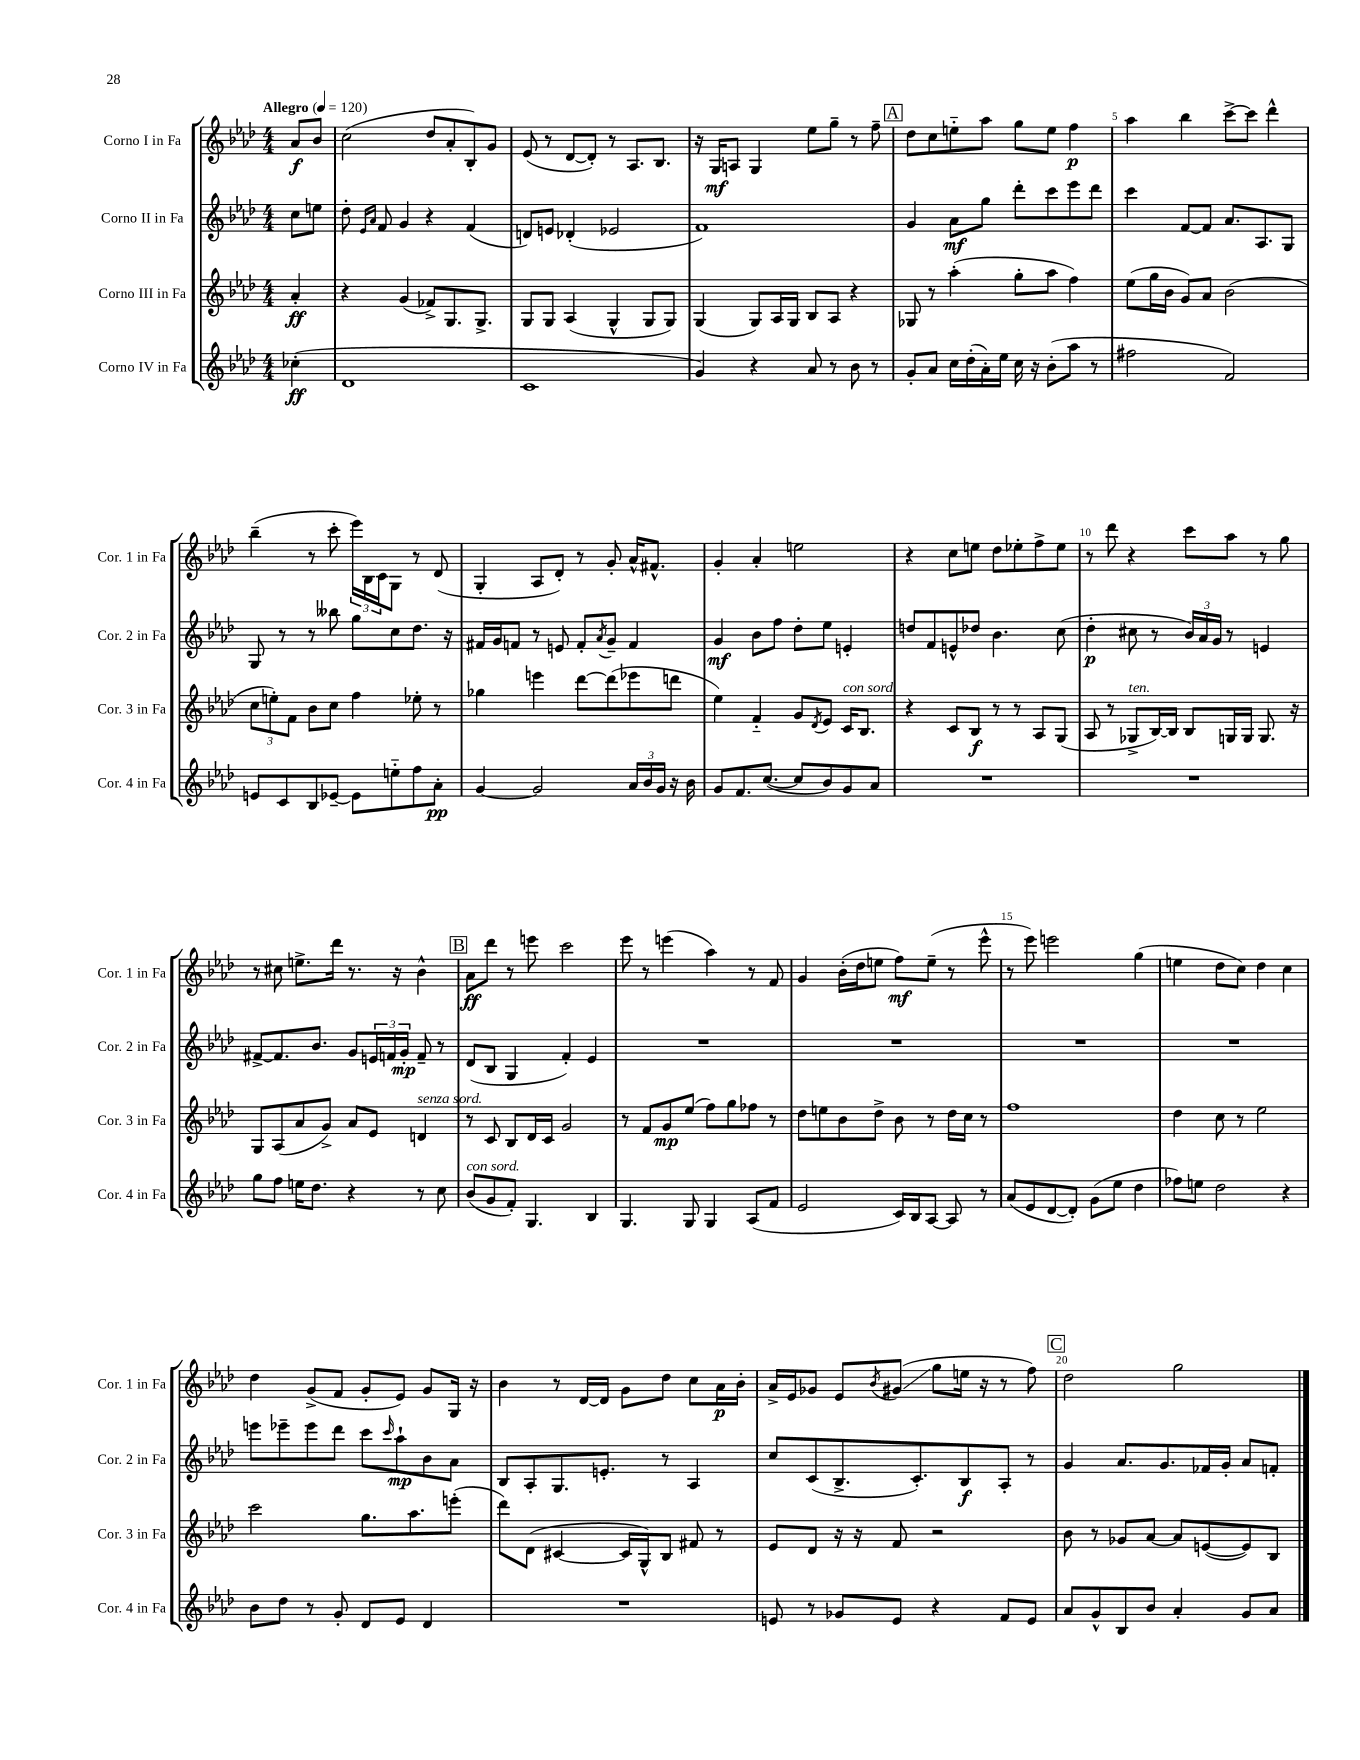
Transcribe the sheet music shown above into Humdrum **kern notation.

**kern	**kern	**kern	**kern
*staff4	*staff3	*staff2	*staff1
*clefG2	*clefG2	*clefG2	*clefG2
*k[b-e-a-d-]	*k[b-e-a-d-]	*k[b-e-a-d-]	*k[b-e-a-d-]
*M4/4	*M4/4	*M4/4	*M4/4
*MM120	*MM120	*MM120	*MM120
(4cc-'	4a-'	8cc	8a-
.	.	8ee	8b-
=	=	=	=
1d-	4r	8dd-'	(2cc
.	.	16qqe-	.
.	.	16qqa-	.
.	.	8f	.
.	(4g	4g	.
.	8f-^)	4r	8dd-
.	8.G	.	8a-'
.	.	(4f	8B-')
.	8.G^	.	.
.	.	.	8g
=	=	=	=
1c	8G	8d)	(8e-
.	8G	8e	8r
.	(4A-	(4d-'	[8d-
.	.	.	8d-'])
.	4G^^	2e-	8r
.	.	.	8.A-
.	8G	.	.
.	.	.	8.B-
.	8G)	.	.
=	=	=	=
4g)	(4G	1f)	16r
.	.	.	16G
.	.	.	8A
4r	8G)	.	4G
.	16A-	.	.
.	16G	.	.
8a-	8B-	.	8ee-
8r	8A-	.	8gg~
8b-	4r	.	8r
8r	.	.	8ff~
=	=	=	=
8g'	8G-	4g	8dd-
8a-	8r	.	8cc
16cc	(4aa-'	8a-	8ee'~
(16dd-'	.	.	.
16a-')	.	8gg	8aa-
16ee-	.	.	.
16cc	8gg'	8ddd-'	8gg
16r	.	.	.
(8b-'	8aa-	8ccc	8ee
8aa-	4ff)	8eee-	4ff
8r	.	8ddd-	.
=	=	=	=
2ff#	(8ee-	4ccc	4aa-
.	16gg	.	.
.	16b-	.	.
.	8g)	[8f	4bb-
.	8a-	8f]	.
2f)	(2b-	8.a-	[8ccc^
.	.	.	8ccc]
.	.	8.A-	.
.	.	.	4ddd-^^
.	.	8G	.
=	=	=	=
8e	12cc	8G	(4bb-~
.	12ee')	.	.
8c	.	8r	.
.	12f	.	.
8B-	8b-	8r	8r
[8e-~	8cc	8bb--	8ccc'
8e-]	4ff	8gg	24eee-)
.	.	.	24B-
.	.	.	24c
8ee'~	.	8cc	8G
8ff	8ee-'	8.dd-	8r
8a-'	8r	.	(8d-
.	.	16r	.
=	=	=	=
[4g	4gg-	16f#	4G'
.	.	16g	.
.	.	8f	.
2g]	4eee	8r	8A-
.	.	8e	8d-')
.	[8ddd-	8f'	8r
.	.	8qa-	.
.	(8ddd-]	8g~	8g'
24a-	8eee-	4f	16a-^^
24b-	.	.	.
.	.	.	8.f#^^
24g	.	.	.
16r	8ddd	.	.
16b-	.	.	.
=	=	=	=
8g	4ee-)	4g	4g'
8.f	.	.	.
.	4f'~	8b-	4a-'
([8.cc	.	.	.
.	.	8ff	.
8cc]	8g	8dd-'	2ee
.	8qd-	.	.
8b-)	8e-	8ee-	.
8g	16c	4e'	.
.	8.B-	.	.
8a-	.	.	.
=	=	=	=
1r	4r	8dd	4r
.	.	8f	.
.	8c	8e^^	8cc
.	8B-	8dd-	8ee
.	8r	4.b-	8dd-
.	8r	.	8ee-'
.	8A-	.	8ff^
.	(8G	(8cc	8ee-
=	=	=	=
1r	8A-	4dd-'	8r
.	8r	.	8ddd-
.	8G-^	8cc#	4r
.	[16B-)	8r	.
.	16B-]	.	.
.	8B-	24b-)	8ccc
.	.	24a-	.
.	.	24g	.
.	16G	8r	8aa-
.	16G	.	.
.	8.G	4e	8r
.	.	.	8gg
.	16r	.	.
=	=	=	=
8gg	8G	[8f#^	8r
8ff	(8A-	8.f#]	8cc#
16ee	8a-	.	8.ee^
8.dd-	.	8.b-	.
.	8g^)	.	.
.	.	.	16ddd-
4r	8a-	8g	8.r
.	8e-	24e	.
.	.	24f	.
.	.	.	16r
.	.	24g'	.
8r	4d	8f~	4b-^^
8cc	.	8r	.
=	=	=	=
(8b-	8r	(8d-	8a-
8g	8c	8B-	8ddd-
8f')	8B-	4G	8r
4.G	16d-	.	8eee
.	16c	.	.
.	2g	4f')	2ccc
4B-	.	4e-	.
=	=	=	=
4.G	8r	1r	8eee-
.	8f	.	8r
.	8g	.	(4eee
8G	(8ee-	.	.
4G	8ff)	.	4aa-)
.	8gg	.	.
(8A-	8ff-	.	8r
8f	8r	.	8f
=	=	=	=
2e-	8dd-	1r	4g
.	8ee	.	.
.	8b-	.	(16b-'
.	.	.	16dd-
.	8dd-^	.	8ee
16c)	8b-	.	8ff)
16B-	.	.	.
[8A-	8r	.	(8ee~
8A-]	16dd-	.	8r
.	16cc	.	.
8r	8r	.	8eee-^^
=	=	=	=
(8a-	1ff	1r	8r
8e-	.	.	8eee-)
[8d-	.	.	2eee
8d-'])	.	.	.
(8g	.	.	.
8ee-	.	.	.
4dd-	.	.	(4gg
=	=	=	=
8ff-)	4dd-	1r	4ee
8ee	.	.	.
2dd-	8cc	.	8dd-
.	8r	.	8cc)
.	2ee-	.	4dd-
4r	.	.	4cc
=	=	=	=
8b-	2ccc	8eee	4dd-
8dd-	.	8eee-~	.
8r	.	8eee-	(8g^
8g'	.	8ddd-	8f
8d-	8.gg	8ccc	8g'
.	.	16qqccc	.
8e-	.	8aa-`	8e-)
.	8.aa-	.	.
4d-	.	8b-	8g
.	(8eee'	8a-	16G
.	.	.	16r
=	=	=	=
1r	8ddd-)	8B-	4b-
.	(8d-	8A-'	.
.	[4c#	8.G	8r
.	.	.	[16d-
.	.	8.e'	16d-]
.	16c#]	.	8g
.	16G^^)	.	.
.	8B-	8r	8dd-
.	8f#	4A-	8cc
.	8r	.	16a-
.	.	.	16b-'
=	=	=	=
8e	8e-	8cc	16a-^
.	.	.	16e-
8r	8d-	(8c	8g-
8g-	16r	8.B-^	8e-
.	16r	.	.
.	.	.	8qb-
8e	8f	.	(8g#
.	.	8.c')	.
4r	2r	.	8gg
.	.	8B-	16ee
.	.	.	16r
8f	.	8A-'	8r
8e	.	8r	8ff)
=	=	=	=
8a-	8b-	4g	2dd-
8g^^	8r	.	.
8B-	8g-	8.a-	.
8b-	[8a-	.	.
.	.	8.g	.
4a-'	8a-]	.	2gg
.	([8e	16f-	.
.	.	16g'	.
8g	8e])	8a-	.
8a-	8B-	8f'	.
==	==	==	==
*-	*-	*-	*-
